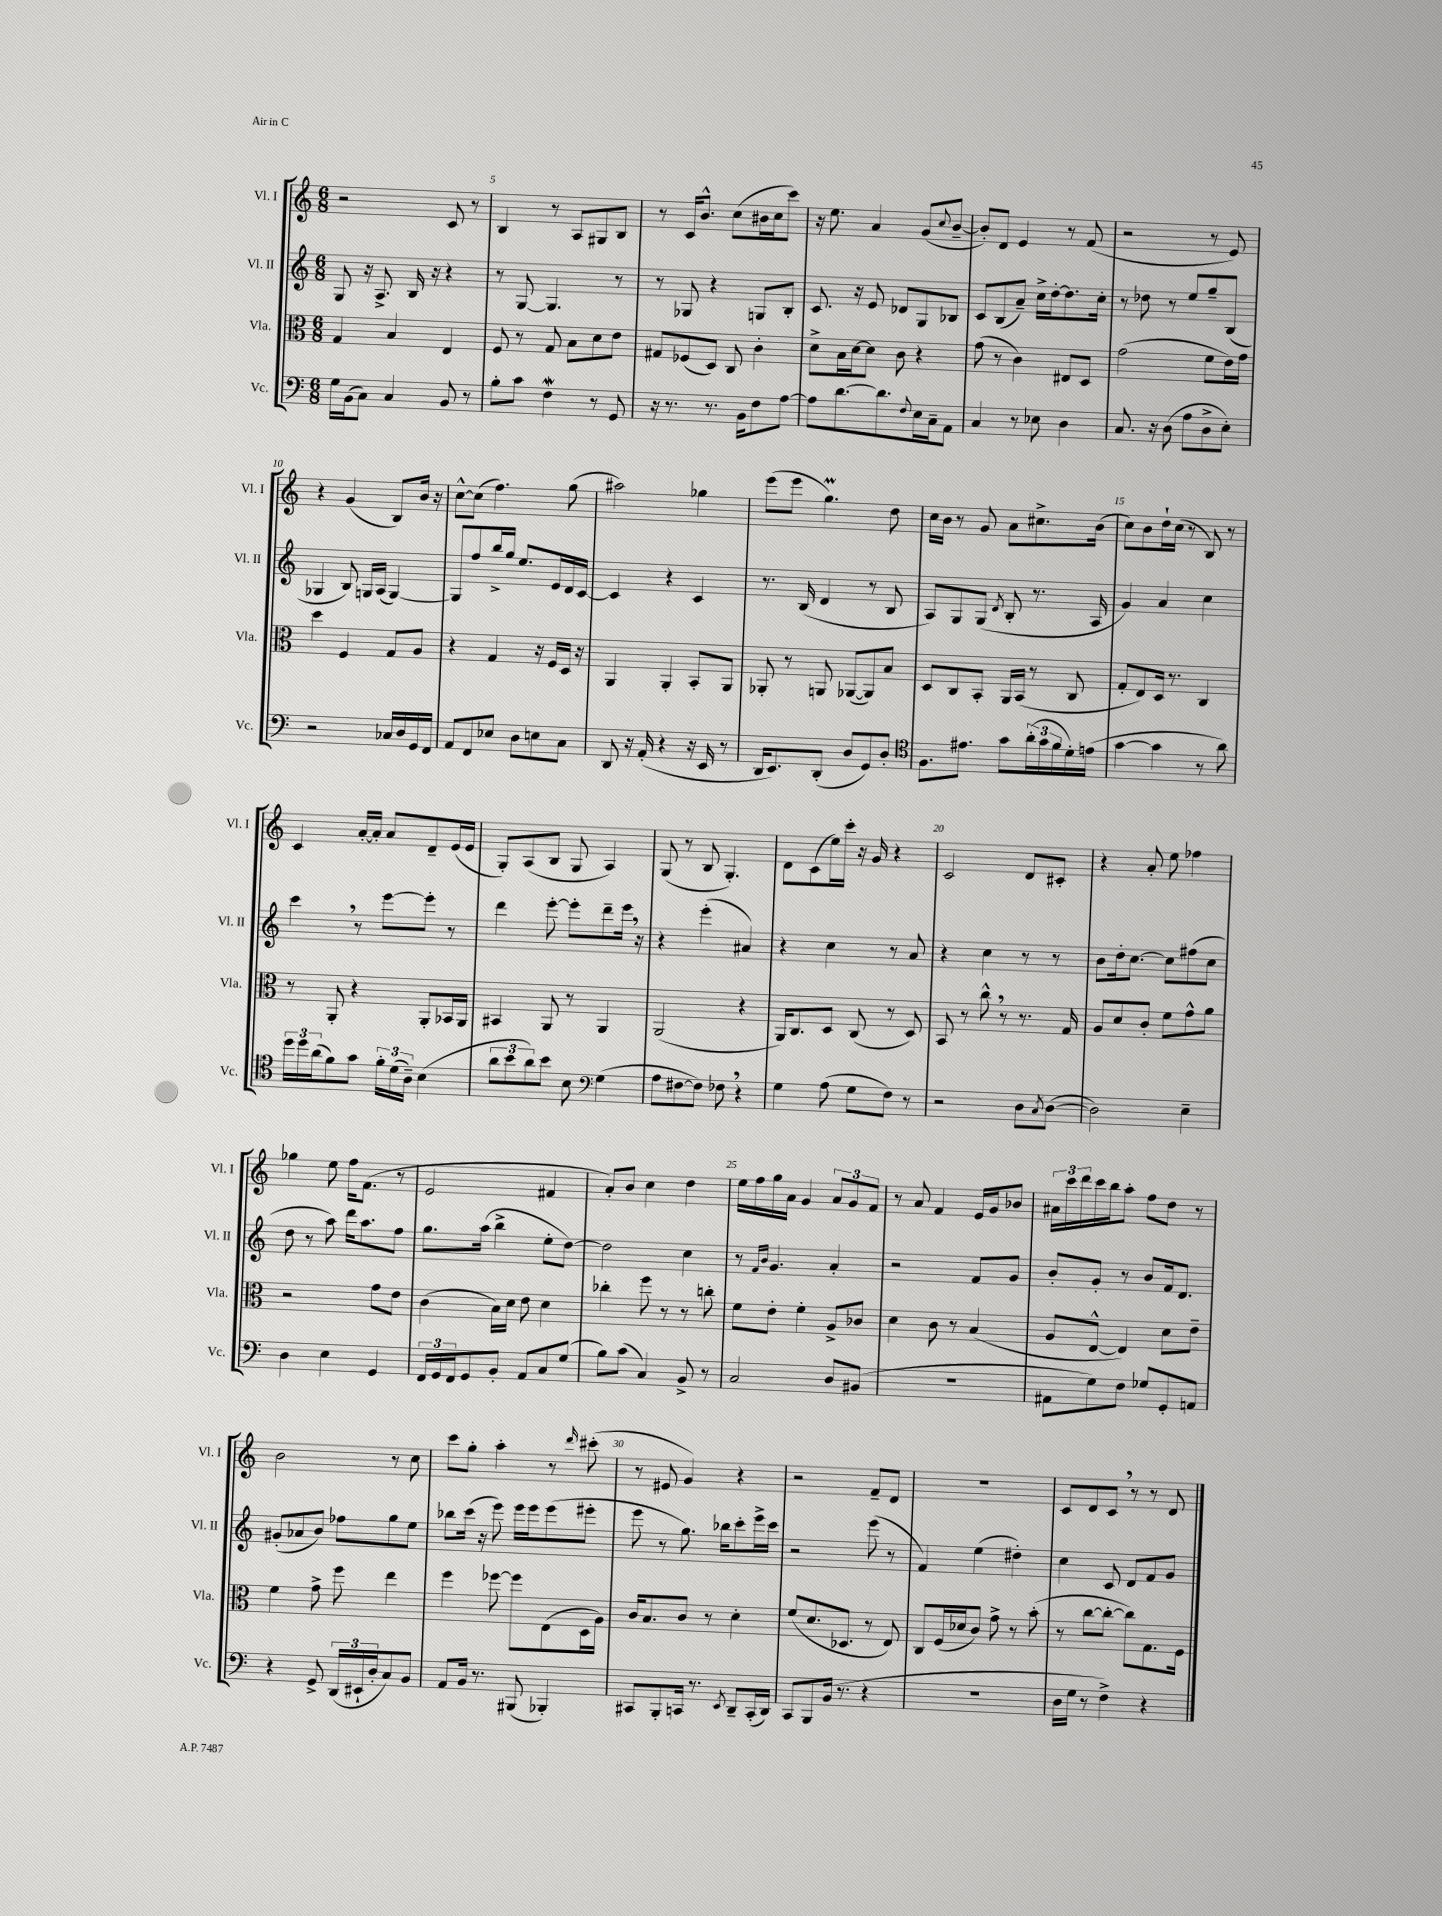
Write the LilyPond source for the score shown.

<<
\new StaffGroup <<
\new Staff = "s0" \with { instrumentName = "Vl. I" shortInstrumentName = "Vl. I" } {
    \clef treble \key c \major \numericTimeSignature \time 6/8
    r2 c'8 r8 |
    b4 r8 a8 gis8 b8 |
    r8 c'16 b'8.-^ c''8( bis'16 c''16 c'''8) |
    r16 e''8. a'4 g'8( \appoggiatura { c''8 } b'8~-- |
    b'8-.) d'8 e'4 r8 f'8( |
    r2 r8 e'8) |
    r4 g'4( b8) b'16 r16 |
    c''8~-^ c''8( f''4.) g''8( |
    ais''2) ges''4 |
    e'''8( e'''8 g''4.\prall) d''8 |
    c''16 b'16 r8 g'8 a'8 cis''8.-> b'16( |
    c''8) b'8 d''16-! c''16( r8 b8) r8 |
    c'4 a'16~-. a'16-. a'8 d'8-- e'16( e'16 |
    g8-.) a8( b8 g8 a4) |
    g8( r8 b8 g4.-.) |
    d'8 c'8( e''16) c'''16-. r16 g'16 r4 |
    c'2 d'8 cis'8-. |
    r4 a'8-. e''8 fes''4 |
    ges''4 e''8 f''16 f'8.( r8 |
    e'2 fis'4 |
    a'8-.) b'8 c''4 d''4 |
    e''16 f''16 g''16 a'16 g'4 \tuplet 3/2 { a'8 g'8 f'8 } |
    r8 a'8 f'4 e'16 g'16 bes'8 |
    \tuplet 3/2 { ais'16 c'''16 d'''16 } c'''16 b''16 a''8-. f''8 d''8 r8 |
    b'2 r8 c''8 |
    c'''8 g''8-. a''4-. r8 \grace { d'''16 } cis'''8-.( |
    r8 eis'8 g'4) r4 |
    r2 f'8-- d'8 |
    R2. |
    c'8 d'8 c'8 \breathe r8 r8 d'8 \bar "|." |
}
\new Staff = "s1" \with { instrumentName = "Vl. II" shortInstrumentName = "Vl. II" } {
    \clef treble \key c \major \numericTimeSignature \time 6/8
    g8 r16 a8.-> b16 r16 r4 |
    r8 g8~ g4. r8 |
    r8 ges8 r4 g8 b8-. |
    c'8. r16 e'8 des'8 g8 bes8 |
    c'8 b8( a'8--) c''16-> d''16~-. d''8. c''16-. |
    r8 des''8 r8 e''8 g''8-- b8( |
    ges4 b8) g16 a16( g4~) |
    g8 f''8 b''16-> g''16 e''8. e'16 d'16 c'16~ |
    c'4 r4 c'4 |
    r8. b16( d'4 r8 b8 |
    a8) g8 g8( \acciaccatura { d'8 } b8-. r8. a16 |
    g'4) a'4 c''4 |
    c'''4 \breathe r8 e'''8~ e'''8-. r8 |
    d'''4 e'''8~-. e'''8-. d'''8-- e'''16 \breathe r16 |
    r4 e'''4-.( ais'4) |
    r4 c''4 r8 a'8 |
    r4 c''4 r8 r8 |
    b'8 d''16-. c''8.~ c''8 fis''8( c''8 |
    d''8 r8 a''8) d'''16 a''8. f''8 |
    g''8. a''16( b''4-> e''8-. d''8~) |
    d''2 c''4 |
    r8 \grace { f'16 b'16 } g'4. a'4-. |
    r2 f'8 g'8 |
    b'8-. g'8-. r8 b'8 f'16 d'8. |
    gis'8-.( aes'8 b'8) fes''8 g''8 e''8 |
    bes''8 c'''16( r16 e'''8) e'''16 e'''16 e'''8( eis'''8-. |
    e'''8 r8 g''8.) bes''16 c'''8-. e'''16-> c'''16 |
    r2 e'''8( r8 |
    f'4) e''4( dis''4-.) |
    c''4 c'8 d'8 f'8 g'8 \bar "|." |
}
\new Staff = "s2" \with { instrumentName = "Vla." shortInstrumentName = "Vla." } {
    \clef alto \key c \major \numericTimeSignature \time 6/8
    g4 b4 e4 |
    f8 r8 g8 b8 d'8 e'8 |
    gis8 fes8( d8) c8 c'4-. |
    d'8-> b16 d'16~ d'8 c'8 r4 |
    g'8( r8 c'4) eis8 d8 |
    g'2( f'8 e'16) g'16 |
    d''4 f4 g8 a8 |
    r4 g4 r16 f16 d16 r16 |
    a,4 a,4-. b,8-. a,8 |
    aes,8-. r8 a,8 aes,8~( aes,8) b8 |
    d8 c8 b,8-. a,16 b,16( r8 c8 |
    g8-. e8) d16 r8. c4 |
    r8 a,8-. r4 a,8-. bes,16 a,16 |
    bis,4 a,8 r8 a,4 |
    a,2( r4 |
    a,16) c8. d8 c8( r8 d8) |
    b,8 r8 c''8-^ \breathe r8 r8. g16 |
    a8 d'8 c'8-. f'8 g'8-^ a'8 |
    r2 g'8 e'8 |
    c'4( b16) d'16 e'8 d'4 |
    ces''4-. f''8 r8 r8 c''8-. |
    f'8 e'8-. f'4-. a8-> ces'8 |
    d'4 c'8 r8 b4( |
    a8 e8~-^ e4) d'8 e'8-- |
    f'4 g'8-> f''8 e''4 |
    f''4 fes''8~ fes''8 e8( d16 a16) |
    c'16 b8. c'8 r8 d'4-. |
    f'8( d'8. des8. r8 e8) |
    c8 f16( des'16 c'8) g'8-> r8 b'8-.( |
    r8 c''8~ c''8~-. c''8) g8. f16 \bar "|." |
}
\new Staff = "s3" \with { instrumentName = "Vc." shortInstrumentName = "Vc." } {
    \clef bass \key c \major \numericTimeSignature \time 6/8
    g16 b,16( c8) c4 b,8 r8 |
    b8-. c'8 f4\mordent r8 g,8 |
    r16 r8. r8. b,16 f8 a8~ |
    a8 d'8.~ d'8. \appoggiatura { f8 } e16 c16-- a,8 |
    c4 r8 ees8 d4 |
    c8. r16 d8( a8 d8-> e8-.) |
    r2 ces16 d16 g,16 f,16 |
    a,8 f,8 ees8 d8 e8 c8 |
    d,8 r16 a,16-.( r4 r16 e,16 r8 |
    d,16 e,8.) d,8-.( d8 g,8) d8-. |
    \clef tenor f8. eis'8. g'8 \tuplet 3/2 { a'16-.( g'16 f'16 } d'16-.) e'16( |
    g'4~ g'4 r8 a'8) |
    \tuplet 3/2 { d''16 d''16 a'16( } f'8) g'8 \tuplet 3/2 { f'16-. d'16( a16--) } b4( |
    \tuplet 3/2 { a'8 b'8 a'8) } b'8 b8 \clef bass g4( |
    a8 fis8~ fis8) fes8 \breathe r4 |
    g4 a8( g8 f8) r8 |
    r2 d8 \acciaccatura { c8 } d8~( |
    d2) e4-- |
    d4 e4 g,4 |
    \tuplet 3/2 { f,16 g,16 f,16 } g,8 b,8-. a,8 c8 g8( |
    b8) c'8( c4) b,8-> r8 |
    c2 d8 bis,8( |
    R2. |
    ais,8 g8) f8 ges8 g,8-. a,8 |
    r4 g,8-> \tuplet 3/2 { d,16( eis,16-! d16-. } c8) b,8 |
    a,8 b,16 r8. bis,,8( bes,,4-.) |
    cis,8 b,,8-. c,16 r8. \acciaccatura { e,8 } d,8-- c,16-.( d,16) |
    c,8 b,,8 b,16( r8. r4 |
    R2. |
    d16 g16 r8 f4->) r4 \bar "|." |
}
>>
>>
\layout { \context { \Score currentBarNumber = #4 \override BarNumber.break-visibility = ##(#f #t #t) barNumberVisibility = #(every-nth-bar-number-visible 5) } }
